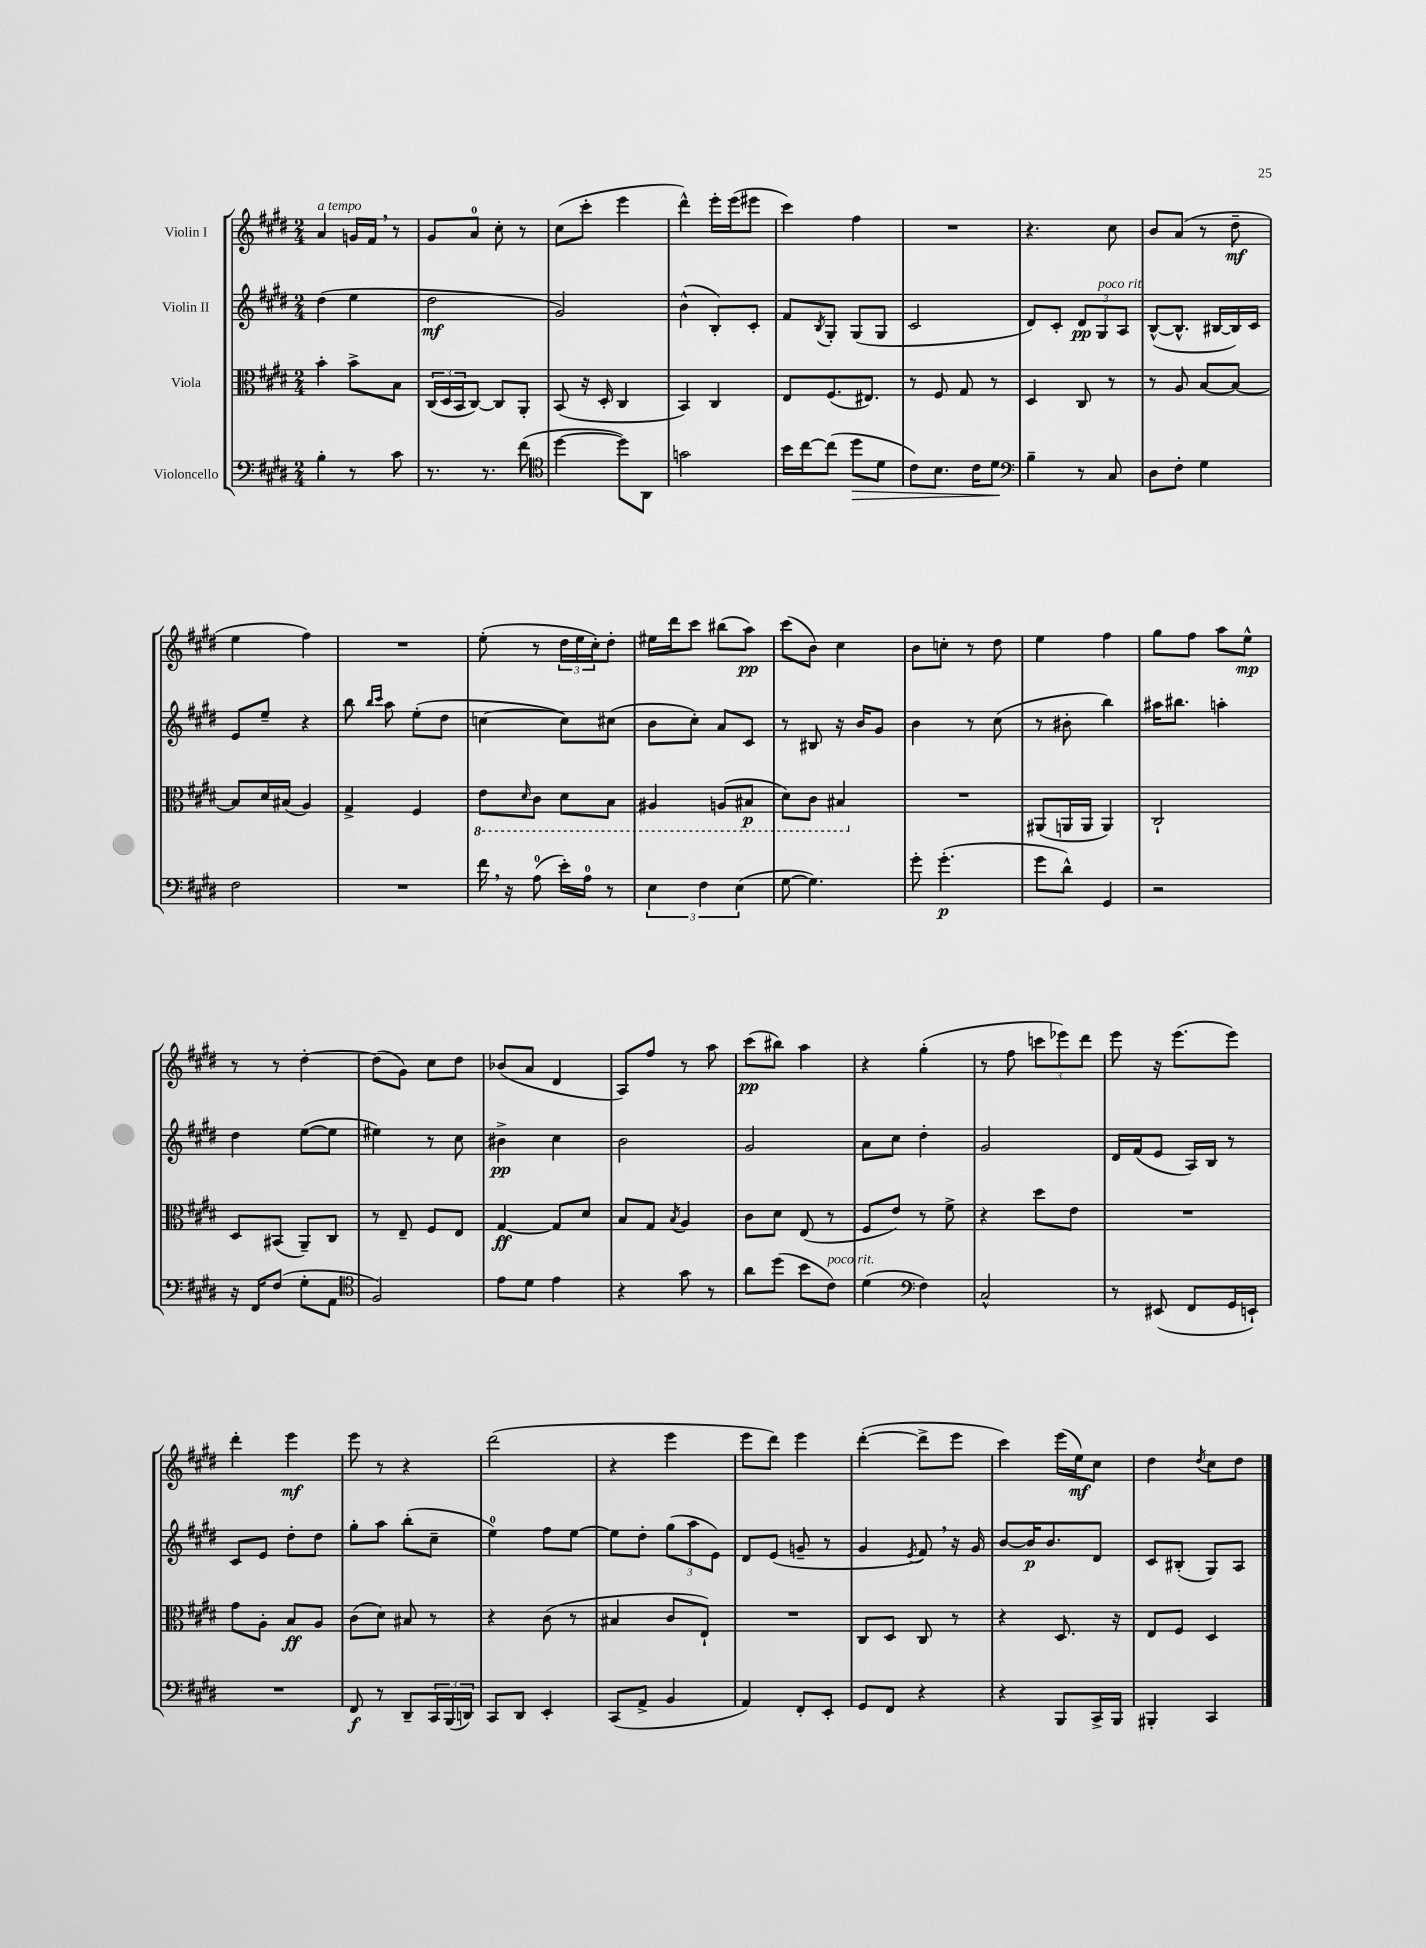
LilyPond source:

<<
\new StaffGroup <<
\new Staff = "s0" \with { instrumentName = "Violin I" } {
    \clef treble \key e \major \numericTimeSignature \time 2/4
    a'4^\markup { \italic "a tempo" } g'16 fis'16 \breathe r8 |
    gis'8 a'8-0 cis''8-. r8 |
    cis''8( cis'''8-. e'''4 |
    dis'''4-^) e'''16-. e'''16( eis'''8 |
    cis'''4) fis''4 |
    R2 |
    r4. cis''8 |
    b'8 a'8( r8 dis''8--\mf |
    e''4 fis''4) |
    R2 |
    e''8-.( r8 \tuplet 3/2 { dis''16 e''16 cis''16-.) } dis''8-. |
    eis''16 dis'''16 cis'''8 bis''8( a''8\pp) |
    cis'''8( b'8) cis''4 |
    b'8 c''8-. r8 dis''8 |
    e''4 fis''4 |
    gis''8 fis''8 a''8 e''8-^\mp |
    r8 r8 dis''4~-. |
    dis''8( gis'8) cis''8 dis''8 |
    bes'8( a'8 dis'4 |
    a8) fis''8 r8 a''8 |
    cis'''8\pp( bis''8) a''4 |
    r4 gis''4-.( |
    r8 fis''8 \tuplet 3/2 { c'''8 ees'''8) dis'''8 } |
    e'''8 r16 e'''8.( e'''8) |
    dis'''4-. e'''4\mf |
    e'''8 r8 r4 |
    dis'''2( |
    r4 e'''4 |
    e'''8 dis'''8) e'''4 |
    dis'''4~-.( dis'''8-> e'''8 |
    cis'''4) e'''16( e''16\mf) cis''8 |
    dis''4 \acciaccatura { dis''8 } cis''8 dis''8 \bar "|." |
}
\new Staff = "s1" \with { instrumentName = "Violin II" } {
    \clef treble \key e \major \numericTimeSignature \time 2/4
    dis''4( e''4 |
    dis''2\mf |
    gis'2) |
    b'4-^( b8-.) cis'8-. |
    fis'8 \acciaccatura { b8 } gis8-. gis8( gis8 |
    cis'2 |
    dis'8) cis'8-. \tuplet 3/2 { dis'8\pp gis8^\markup { \italic "poco rit." } a8 } |
    b8~-^( b8.-^ bis16~ bis16) cis'16 |
    e'8 e''8-- r4 |
    b''8 \grace { b''16 cis'''16 } a''8 e''8-.( dis''8 |
    c''4~ c''8) cis''8( |
    b'8 cis''8-.) a'8 cis'8 |
    r8 bis8 r16 b'16 gis'8 |
    b'4 r8 cis''8( |
    r8 bis'8-. b''4) |
    ais''16 bis''8. a''4-. |
    dis''4 e''8~( e''8 |
    eis''4) r8 cis''8 |
    bis'4->\pp cis''4 |
    b'2 |
    gis'2 |
    a'8 cis''8 dis''4-. |
    gis'2 |
    dis'16 fis'16( e'8 a16) b16 r8 |
    cis'8 e'8 dis''8-. dis''8 |
    gis''8-. a''8 b''8-.( cis''8-- |
    e''4-0) fis''8 e''8~ |
    e''8 dis''8-. \tuplet 3/2 { gis''8( a''8 e'8) } |
    dis'8 e'8( g'8-- r8 |
    gis'4 \acciaccatura { e'8 } fis'8) \breathe r16 gis'16 |
    b'8~ b'16\p b'8. dis'8 |
    cis'8 bis8-.( gis8) a8 \bar "|." |
}
\new Staff = "s2" \with { instrumentName = "Viola" } {
    \clef alto \key e \major \numericTimeSignature \time 2/4
    b'4-. b'8-> b8 |
    \tuplet 3/2 { cis16( dis16 b,16 } cis8~) cis8 a,8-. |
    b,8( r16 dis16-. cis4 |
    b,4) cis4 |
    e8 fis8.( eis8.) |
    r8 fis8 gis8 r8 |
    dis4 cis8 r8 |
    r8 a8 b8~ b8~ |
    b8 dis'16 bis16( a4) |
    gis4-> fis4 |
    \ottava #-1 e8 \grace { dis16 } cis8 dis8 b,8 |
    ais,4 a,8( bis,8\p |
    dis8) cis8 bis,4 \ottava #0 |
    R2 |
    ais,8( a,16 a,16 a,4) |
    cis2-! |
    dis8 bis,8( a,8--) cis8 |
    r8 e8-- fis8 e8 |
    gis4~\ff gis8 dis'8 |
    b8 gis8 \acciaccatura { b8 } a4 |
    cis'8 dis'8 e8( r8 |
    fis8 e'8) r8 fis'8-> |
    r4 dis''8 e'8 |
    R2 |
    gis'8 a8-. b8\ff a8 |
    cis'8( dis'8) bis8 r8 |
    r4 cis'8( r8 |
    bis4 cis'8 e8-!) |
    R2 |
    cis8 dis8 cis8 r8 |
    r4 dis8. r16 |
    e8 fis8 dis4 \bar "|." |
}
\new Staff = "s3" \with { instrumentName = "Violoncello" } {
    \clef bass \key e \major \numericTimeSignature \time 2/4
    b4-. r8 cis'8 |
    r8. r8. fis'8( |
    \clef tenor dis''4~ dis''8) a,8 |
    g'2 |
    b'16 cis''16~ cis''8( dis''8\> dis'8 |
    cis'8) b8. cis'16 dis'8\! |
    \clef bass b4-- r8 cis8 |
    dis8 fis8-. gis4 |
    fis2 |
    R2 |
    fis'16 \breathe r16 a8-0( e'16-.) a16-0 r8 |
    \tuplet 3/2 { e4 fis4 e4( } |
    gis8~ gis4.) |
    gis'8-. gis'4.-.\p( |
    gis'8 dis'8-^) gis,4 |
    r2 |
    r16 fis,16 fis8( gis8-. a,8 |
    \clef tenor fis2) |
    e'8 dis'8 e'4 |
    r4 gis'8 r8 |
    a'8 dis''8( b'8 cis'8^\markup { \italic "poco rit." }) |
    dis'4( \clef bass fis4) |
    cis2-^ |
    r8 eis,8( fis,8 gis,16 e,16-!) |
    R2 |
    fis,8\f r8 dis,8-- \tuplet 3/2 { cis,16 b,,16( d,16) } |
    cis,8 dis,8 e,4-. |
    cis,8( a,8-> b,4 |
    a,4) fis,8-. e,8-. |
    gis,8 fis,8 r4 |
    r4 b,,8 cis,16-> b,,16 |
    bis,,4-. cis,4 \bar "|." |
}
>>
>>
\layout { \context { \Score \remove "Bar_number_engraver" } }
